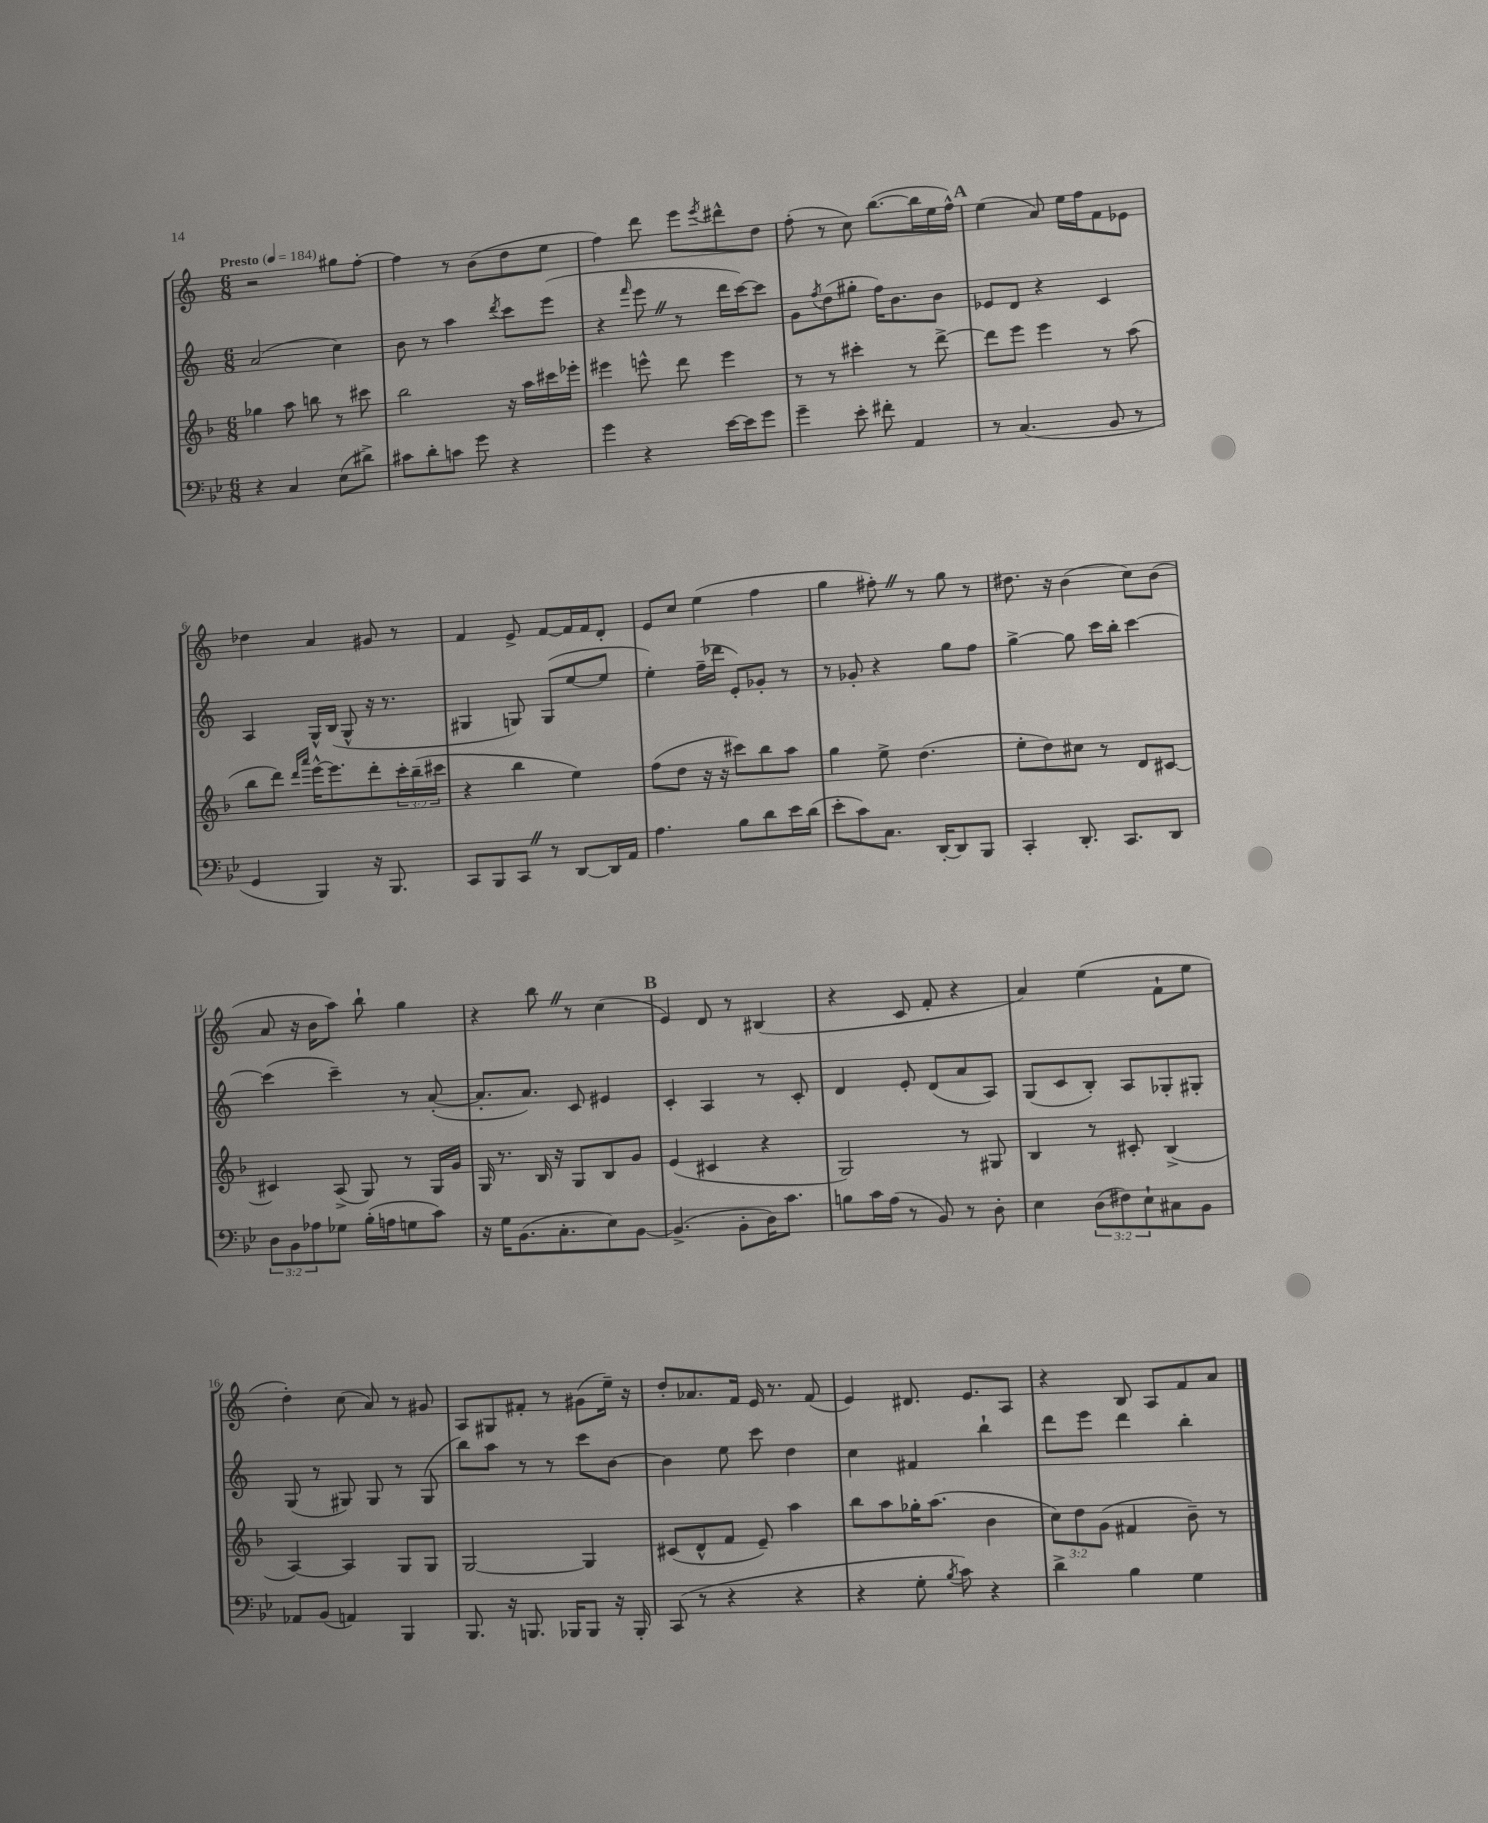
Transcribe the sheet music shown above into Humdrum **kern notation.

**kern	**kern	**kern	**kern
*part4	*part3	*part2	*part1
*staff4	*staff3	*staff2	*staff1
*clefF4	*clefG2	*clefG2	*clefG2
*k[b-e-]	*k[b-]	*k[]	*k[]
*M6/8	*M6/8	*M6/8	*M6/8
*MM184	*MM184	*MM184	*MM184
=1	=1	=1	=1
!	!	!	!LO:TX:a:B:t=Presto
4r	4gg-X\	(2a/	2r
4C/	8aa\	.	.
.	8bbn\	.	.
(8E-\L	8r	4cc\)	8gg#X\L
8d#X^\J)	8ccc#X\	.	[8ff'\J
=2	=2	=2	=2
8c#X\L	2bb-\	8b\	4ff\]
8d'\	.	8r	.
8cn\J	.	4aa\	8r
8g\	.	.	(8b\L
.	.	8qddd/	.
4r	16r	8ccc\L	8dd\
.	16aa\LL	.	.
.	16ccc#X\	(8eee\J	8ee\J
.	16eee-X'\JJ	.	.
=3	=3	=3	=3
4g\	4eee#X\	4r	4ff\)
.	.	16qqfff/	.
4r	8eeen^^\	8eeeZ\	8ddd\
.	8ddd\	8r	8eee\L
.	.	.	8qeee/
[16e-\LL	4eee\	16ddd\LL	8ddd#X^^\
16e-\J]	.	[16ccc\J)	.
8g\J	.	8ccc\J]	8dd\J
=4	=4	=4	=4
4g~\	8r	8g\L	(8ff'\
.	.	8qff/	.
.	8r	(8dd\	8r
8e-'\	4ccc#X'\	8gg#X'\J	8cc\)
8f#X'\	.	16ff\KL)	([8.bb\L
.	.	8.b\	.
4AA/	8r	.	.
.	.	.	16bb\L]
.	[8ddd^\	8b\J	16ee\
.	.	.	16ff^^\JJ)
!!LO:REH:place=s1:t=A
=5	=5	=5	=5
8r	8ddd\L]	8e-X/L	(4ee\
(4.C/	8eee\J	8d/J	.
.	4eee\	4r	8a/)
.	.	.	16ee\LL
.	.	.	16ff\J
8BB-/	8r	4c/	8f\
8r	(8aa\	.	8e-X\J
!!LO:LB:g=z
=6	=6	=6	=6
4GG/	8bb-\L	4A/	4dd-X\
.	8ddd\J)	.	.
.	16qqddd/LL	.	.
.	16qqaaa/JJ	.	.
4BBB-/)	[16eee^^\KL	16G^^/LL	4a/
.	8.eee\]	(16B/JJ	.
.	.	8G^^/	.
16r	8ddd'\	16r	8g#X/
8.BBB-/	.	8.r	.
.	24ccc'\L	.	8r
.	(24bb-~\	.	.
.	24ccc#X\JJ	.	.
=7	=7	=7	=7
8CC/L	4r	4G#X/	4f/
8BBB-/	.	.	.
8CCZ/J	4bb-\	8Gn/)	8e^/
8r	.	(8G/L	[8f/L
[8DD/L	4ee\)	[8ee/	16f/L]
.	.	.	16f/J
16DD/L]	.	8ee/J]	8d'/J
16AA/JJ	.	.	.
=8	=8	=8	=8
4.A\	(8ff\L	4ee'\)	8e/L
.	8dd\J	.	8cc/J
.	16r	(16ff~\LL	(4ee\
.	16r	16ddd-X\JJ	.
8B-\L	8ccc#X\L)	8e'/L)	.
8d\	8bb-\	8g-X'/J	4ff\
16e-\L	8aa\J	8r	.
(16d\JJ	.	.	.
=9	=9	=9	=9
8e-'\L	4gg\	8r	4gg\
8c\)	.	8g-X'/	.
8.C\J	8ee^\	4r	8ff#X'Z\)
.	(4.dd\	.	8r
[16DD'/KL	.	.	.
8DD/]	.	8gg\L	8gg\
8BBB-/J	.	8ff\J	8r
=10	=10	=10	=10
4CC'/	8ee'\L	[4gg^\	8.dd#X\
.	8dd\)	.	.
.	.	.	16r
8.DD'/	8cc#X\J	8gg\]	(4b\
.	8r	16ccc\LL	.
8.CC/L	.	16bb'\JJ	.
.	8d/L	[4ccc\	8cc\L)
8DD/J	[8c#X/J	.	(8b\J
!!LO:LB:g=z
=11	=11	=11	=11
12D\L	4c#X/]	(4ccc\]	8a/
12BB-\	.	.	.
.	.	.	16r
12A-X\	.	.	.
.	.	.	16b\KL
8G-X\J	(8A^/	4ccc~\)	8aa\J)
(16B-'\LL	8G/)	.	8bb`\
16An\J	.	.	.
8Gn\	8r	8r	4gg\
8c\J)	16G/LL	([8a'/	.
.	16g/JJ	.	.
=12	=12	=12	=12
16r	16G/	8.a'/L]	4r
16G\KL	8.r	.	.
(8.BB-\	.	.	.
.	.	8.a/J)	.
.	16B-/	.	8bbZ\
8.C'\	16r	.	.
.	8G/L	8c/	8r
8E-\)	8B-/	4e#X/	(4cc\
[8BB-\J	8g/J	.	.
!!LO:REH:place=s1:t=B
=13	=13	=13	=13
(4.BB-^/]	(4e/	4c'/	4e/)
.	4c#X/	4A/	8d/
8BB-'\L	.	.	8r
16D\K)	4r	8r	(4B#X/
8.c\J	.	.	.
.	.	8c'/	.
=14	=14	=14	=14
8Bn\L	2G/)	4d/	4r
16c\L	.	.	.
(16A\JJ	.	.	.
8r	.	8e'/	8c/
8BB-/)	.	(8d/L	8f'/
8r	8r	8a/	4r
8D'\	8G#X/	8A/J)	.
=15	=15	=15	=15
4E-\	4B-/	(8G/L	4a/)
.	.	8c/	.
(12D\L	8r	8B'/J)	(4ee\
12F#X\)	.	.	.
.	8c#X'/	8A/L	.
12E-`\	.	.	.
8C#X\	(4B-^/	8G-X'/	8f`\L
8BB-\J	.	8G#X'/J	8ee\J
!!LO:LB:g=z
=16	=16	=16	=16
8AA-X/L	[4A/)	(8G/	4dd'\)
(8BB-/J	.	8r	.
4AAn/)	4A/]	8G#X/)	(8cc\
.	.	8G#/	8a/)
4BBB-/	8G/L	8r	8r
.	8G/J	(8G#/	8g#X/
=17	=17	=17	=17
8.BBB-/	[2G/	8bb\L)	8A/L
.	.	8aa\J	8G#X/
16r	.	.	.
8.BBBn/	.	8r	8f#X'/J
.	.	8r	8r
16BBB-X/KL	.	.	.
8BBB-/J	4G/]	8ccc\L	(8g#X\L
16r	.	[8b\J	16ee~\Jk)
16BBB-'/	.	.	16r
=18	=18	=18	=18
(8CC/	(8c#X/L	4b\]	8dd'/L
8r	8d^^/	.	8.a-X/
4r	8f/J	8ee\	.
.	.	.	16f/Jk
.	8e~/)	8ccc\	16e/
.	.	.	8.r
4r	4aa\	4dd\	.
.	.	.	(8f/
=19	=19	=19	=19
4r	8bb-\L	4cc\	4e/)
.	8aa\	.	.
8G'\	16gg-X'\K	4f#X/	8.d#X/
.	(8.aa\J	.	.
8qB-/	.	.	.
8c\)	.	.	.
.	.	.	8.e/L
4r	4b-\	4bb`\	.
.	.	.	8A/J
=20	=20	=20	=20
4d^\	12cc\L)	8ddd\L	4r
.	12dd\	.	.
.	.	8eee\J	.
.	(12g\J	.	.
4B-\	4f#X/	4ddd\	8B/
.	.	.	8A/L
4G\	8b-~\)	4bb'\	8f/
.	8r	.	8a/J
==	==	==	==
*-	*-	*-	*-
